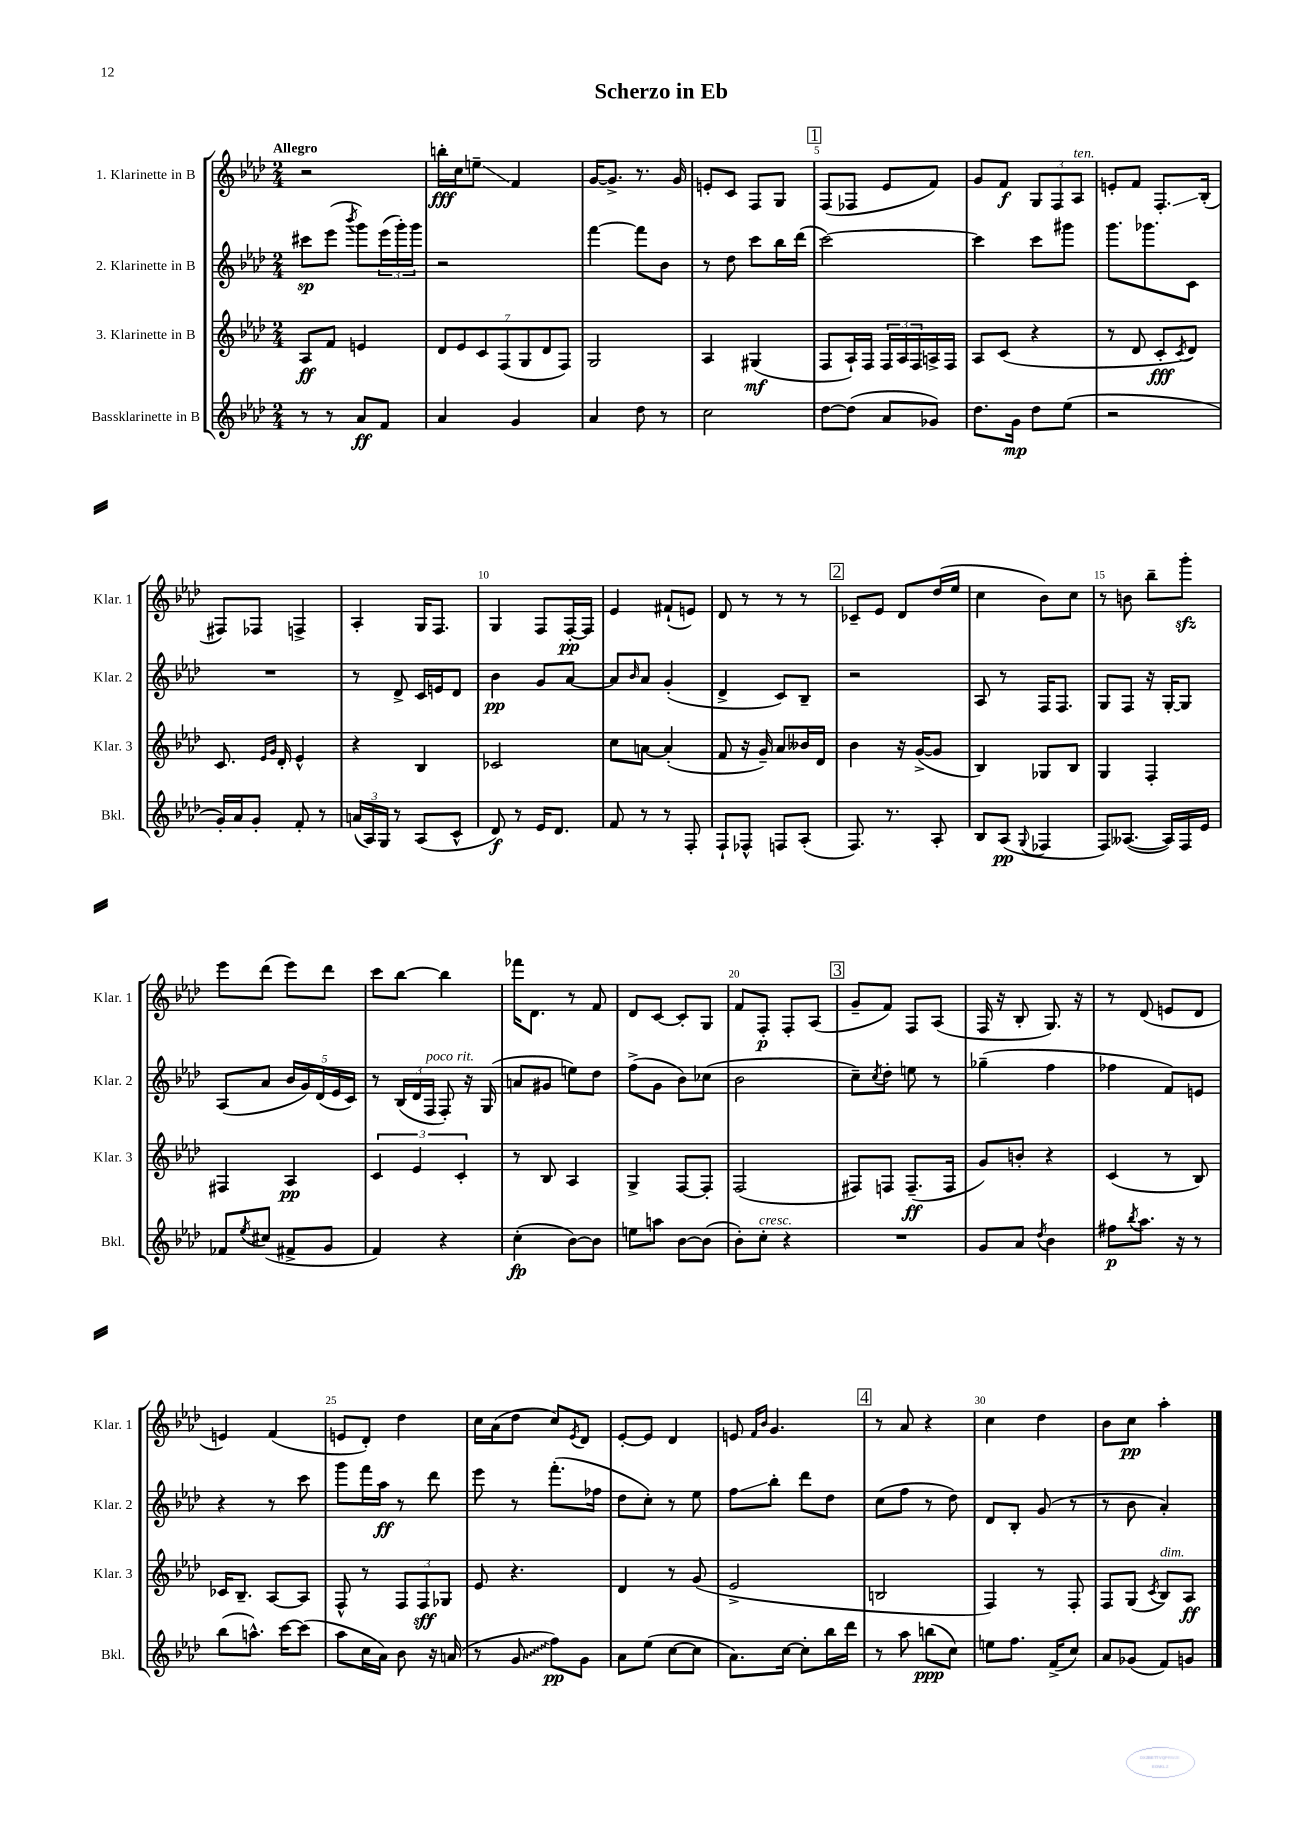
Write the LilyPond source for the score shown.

\header { title = "Scherzo in Eb" }
<<
\new StaffGroup <<
\new Staff = "s0" \with { instrumentName = "1. Klarinette in B" shortInstrumentName = "Klar. 1" } {
    \clef treble \key aes \major \numericTimeSignature \time 2/4 \tempo "Allegro"
    r2 |
    b''16-.\fff c''16 e''8--\glissando f'4 |
    g'16~ g'8.-> r8. g'16 |
    e'8-. c'8 f8 g8 |
    \mark \markup { \box "1" } f8( fes8 ees'8 f'8) |
    g'8 f'8\f \tuplet 3/2 { g8 f8 aes8^\markup { \italic "ten." } } |
    e'8-. f'8 f8.-.\glissando bes16-.( |
    fis8) fes8 f4-> |
    aes4-. g16 f8. |
    g4 f8 f16~-.\pp f16 |
    ees'4 fis'8-!( e'8) |
    des'8 r8 r8 r8 |
    \mark \markup { \box "2" } ces'8-- ees'8 des'8 des''16( ees''16 |
    c''4 bes'8) c''8 |
    r8 b'8 bes''8-- g'''8-.\sfz |
    ees'''8 des'''8( ees'''8) des'''8 |
    c'''8 bes''8~ bes''4 |
    fes'''16 des'8. r8 f'8 |
    des'8 c'8~ c'8-. g8 |
    f'8 f8-.\p f8-. aes8( |
    \mark \markup { \box "3" } g'8-- f'8) f8 aes8( |
    f16 r16 bes8-. g8.) r16 |
    r8 des'8( e'8 des'8 |
    e'4) f'4( |
    e'8 des'8-.) des''4 |
    c''16 aes'16( des''8 c''8) \acciaccatura { ees'8 } des'8 |
    ees'8~-. ees'8 des'4 |
    e'8 \grace { f'16 bes'16 } g'4. |
    \mark \markup { \box "4" } r8 aes'8 r4 |
    c''4 des''4 |
    bes'8 c''8\pp aes''4-. \bar "|." |
}
\new Staff = "s1" \with { instrumentName = "2. Klarinette in B" shortInstrumentName = "Klar. 2" } {
    \clef treble \key aes \major \numericTimeSignature \time 2/4
    cis'''8\sp ees'''8( \acciaccatura { bes'''8 } g'''8) \tuplet 3/2 { ees'''16( g'''16-.) g'''16 } |
    r2 |
    f'''4~ f'''8 bes'8 |
    r8 des''8 c'''8 bes''16 des'''16( |
    \mark \markup { \box "1" } c'''2~) |
    c'''4 c'''8 gis'''8 |
    g'''8. ges'''8. c'8 |
    R2 |
    r8 des'8-> c'16 e'16 des'8 |
    bes'4\pp g'8 aes'8~ |
    aes'8 \grace { bes'16 } aes'8 g'4-.( |
    des'4-> c'8) bes8-- |
    \mark \markup { \box "2" } r2 |
    aes8 r8 f16 f8. |
    g8 f8 r16 g16~-. g8 |
    aes8( aes'8 \tuplet 5/4 { bes'16 g'16) des'16( ees'16 c'16) } |
    r8 \tuplet 3/2 { bes16( des'16 f16^\markup { \italic "poco rit." } } f8-.) r16 g16( |
    a'8 gis'8 e''8) des''8 |
    f''8->( g'8 bes'8) ces''8( |
    bes'2 |
    \mark \markup { \box "3" } c''8--) \acciaccatura { c''8 } des''8-. e''8 r8 |
    ges''4--( f''4 |
    fes''4 f'8) e'8 |
    r4 r8 c'''8 |
    g'''8 f'''16 aes''16\ff r8 des'''8 |
    ees'''8 r8 f'''8.-.( fes''16 |
    des''8 c''8-.) r8 ees''8 |
    f''8\glissando bes''8-. des'''8 des''8 |
    \mark \markup { \box "4" } c''8( f''8 r8 des''8) |
    des'8 bes8-. g'8( r8 |
    r8 bes'8 aes'4-.) \bar "|." |
}
\new Staff = "s2" \with { instrumentName = "3. Klarinette in B" shortInstrumentName = "Klar. 3" } {
    \clef treble \key aes \major \numericTimeSignature \time 2/4
    aes8\ff f'8 e'4 |
    \tuplet 7/4 { des'8 ees'8 c'8 f8( g8 des'8 f8) } |
    g2 |
    aes4 gis4\mf( |
    \mark \markup { \box "1" } f8 aes16-!) f16 \tuplet 3/2 { f16 aes16 f16 } a16-> f16 |
    aes8 c'8( r4 |
    r8 des'8 c'8-.\fff \acciaccatura { c'8 } des'8) |
    c'8. \grace { ees'16 g'16 } des'16-. ees'4-^ |
    r4 bes4 |
    ces'2 |
    c''8 a'8~ a'4-.( |
    f'8 r16 g'16--) aes'8 beses'16 des'16 |
    \mark \markup { \box "2" } bes'4 r16 g'16~->( g'8 |
    bes4) ges8 bes8 |
    g4 f4-. |
    fis4 aes4\pp |
    \tuplet 3/2 { c'4 ees'4 c'4-. } |
    r8 bes8 aes4 |
    g4-> f8~ f8-. |
    f2( |
    \mark \markup { \box "3" } fis8) f8 f8.--\ff( f16 |
    g'8) b'8-. r4 |
    c'4( r8 bes8) |
    ces'16 bes8.-- aes8~ aes8 |
    f8-^ r8 \tuplet 3/2 { f8 f8\sff ges8 } |
    ees'8 r4. |
    des'4 r8 g'8( |
    ees'2-> |
    \mark \markup { \box "4" } b2 |
    f4) r8 f8-. |
    f8 g8( \acciaccatura { c'8 } bes8^\markup { \italic "dim." }) aes8\ff \bar "|." |
}
\new Staff = "s3" \with { instrumentName = "Bassklarinette in B" shortInstrumentName = "Bkl." } {
    \clef treble \key aes \major \numericTimeSignature \time 2/4
    r8 r8 aes'8\ff f'8 |
    aes'4 g'4 |
    aes'4 des''8 r8 |
    c''2 |
    \mark \markup { \box "1" } des''8~ des''8( aes'8 ges'8) |
    des''8. g'16\mp des''8 ees''8( |
    r2 |
    g'16-.) aes'16 g'8-. f'8-. r8 |
    \tuplet 3/2 { a'16( aes16) g16 } r8 aes8( c'8-^ |
    des'8\f) r8 ees'16 des'8. |
    f'8 r8 r8 f8-. |
    f8-! fes8-^ f8 aes8-.( |
    \mark \markup { \box "2" } f8.) r8. aes8-. |
    bes8 aes8\pp( \appoggiatura { g8 } fes4 |
    f8) aeses8.~( aeses16) f16 ees'16 |
    fes'8 \acciaccatura { ees''8 } cis''8( fis'8-> g'8 |
    f'4) r4 |
    c''4-.\fp( bes'8~) bes'8 |
    e''8 a''8 bes'8~ bes'8( |
    bes'8-.) c''8-.^\markup { \italic "cresc." } r4 |
    \mark \markup { \box "3" } R2 |
    g'8 aes'8 \acciaccatura { des''8 } bes'4 |
    fis''8\p \acciaccatura { bes''8 } aes''8. r16 r8 |
    bes''8( a''8.-^) c'''16~ c'''8( |
    aes''8 c''16 aes'16) bes'8 r16 a'16( |
    r8 \once \override Glissando.style = #'zigzag g'8\glissando f''8\pp) g'8 |
    aes'8 ees''8( c''8~ c''8 |
    aes'8.) c''16~ c''8-. bes''16 des'''16 |
    \mark \markup { \box "4" } r8 aes''8 b''8\ppp( c''8) |
    e''8 f''8. f'16->( c''8) |
    aes'8 ges'8( f'8) g'8 \bar "|." |
}
>>
>>
\layout { \context { \Score \override BarNumber.break-visibility = ##(#f #t #t) barNumberVisibility = #(every-nth-bar-number-visible 5) } }
